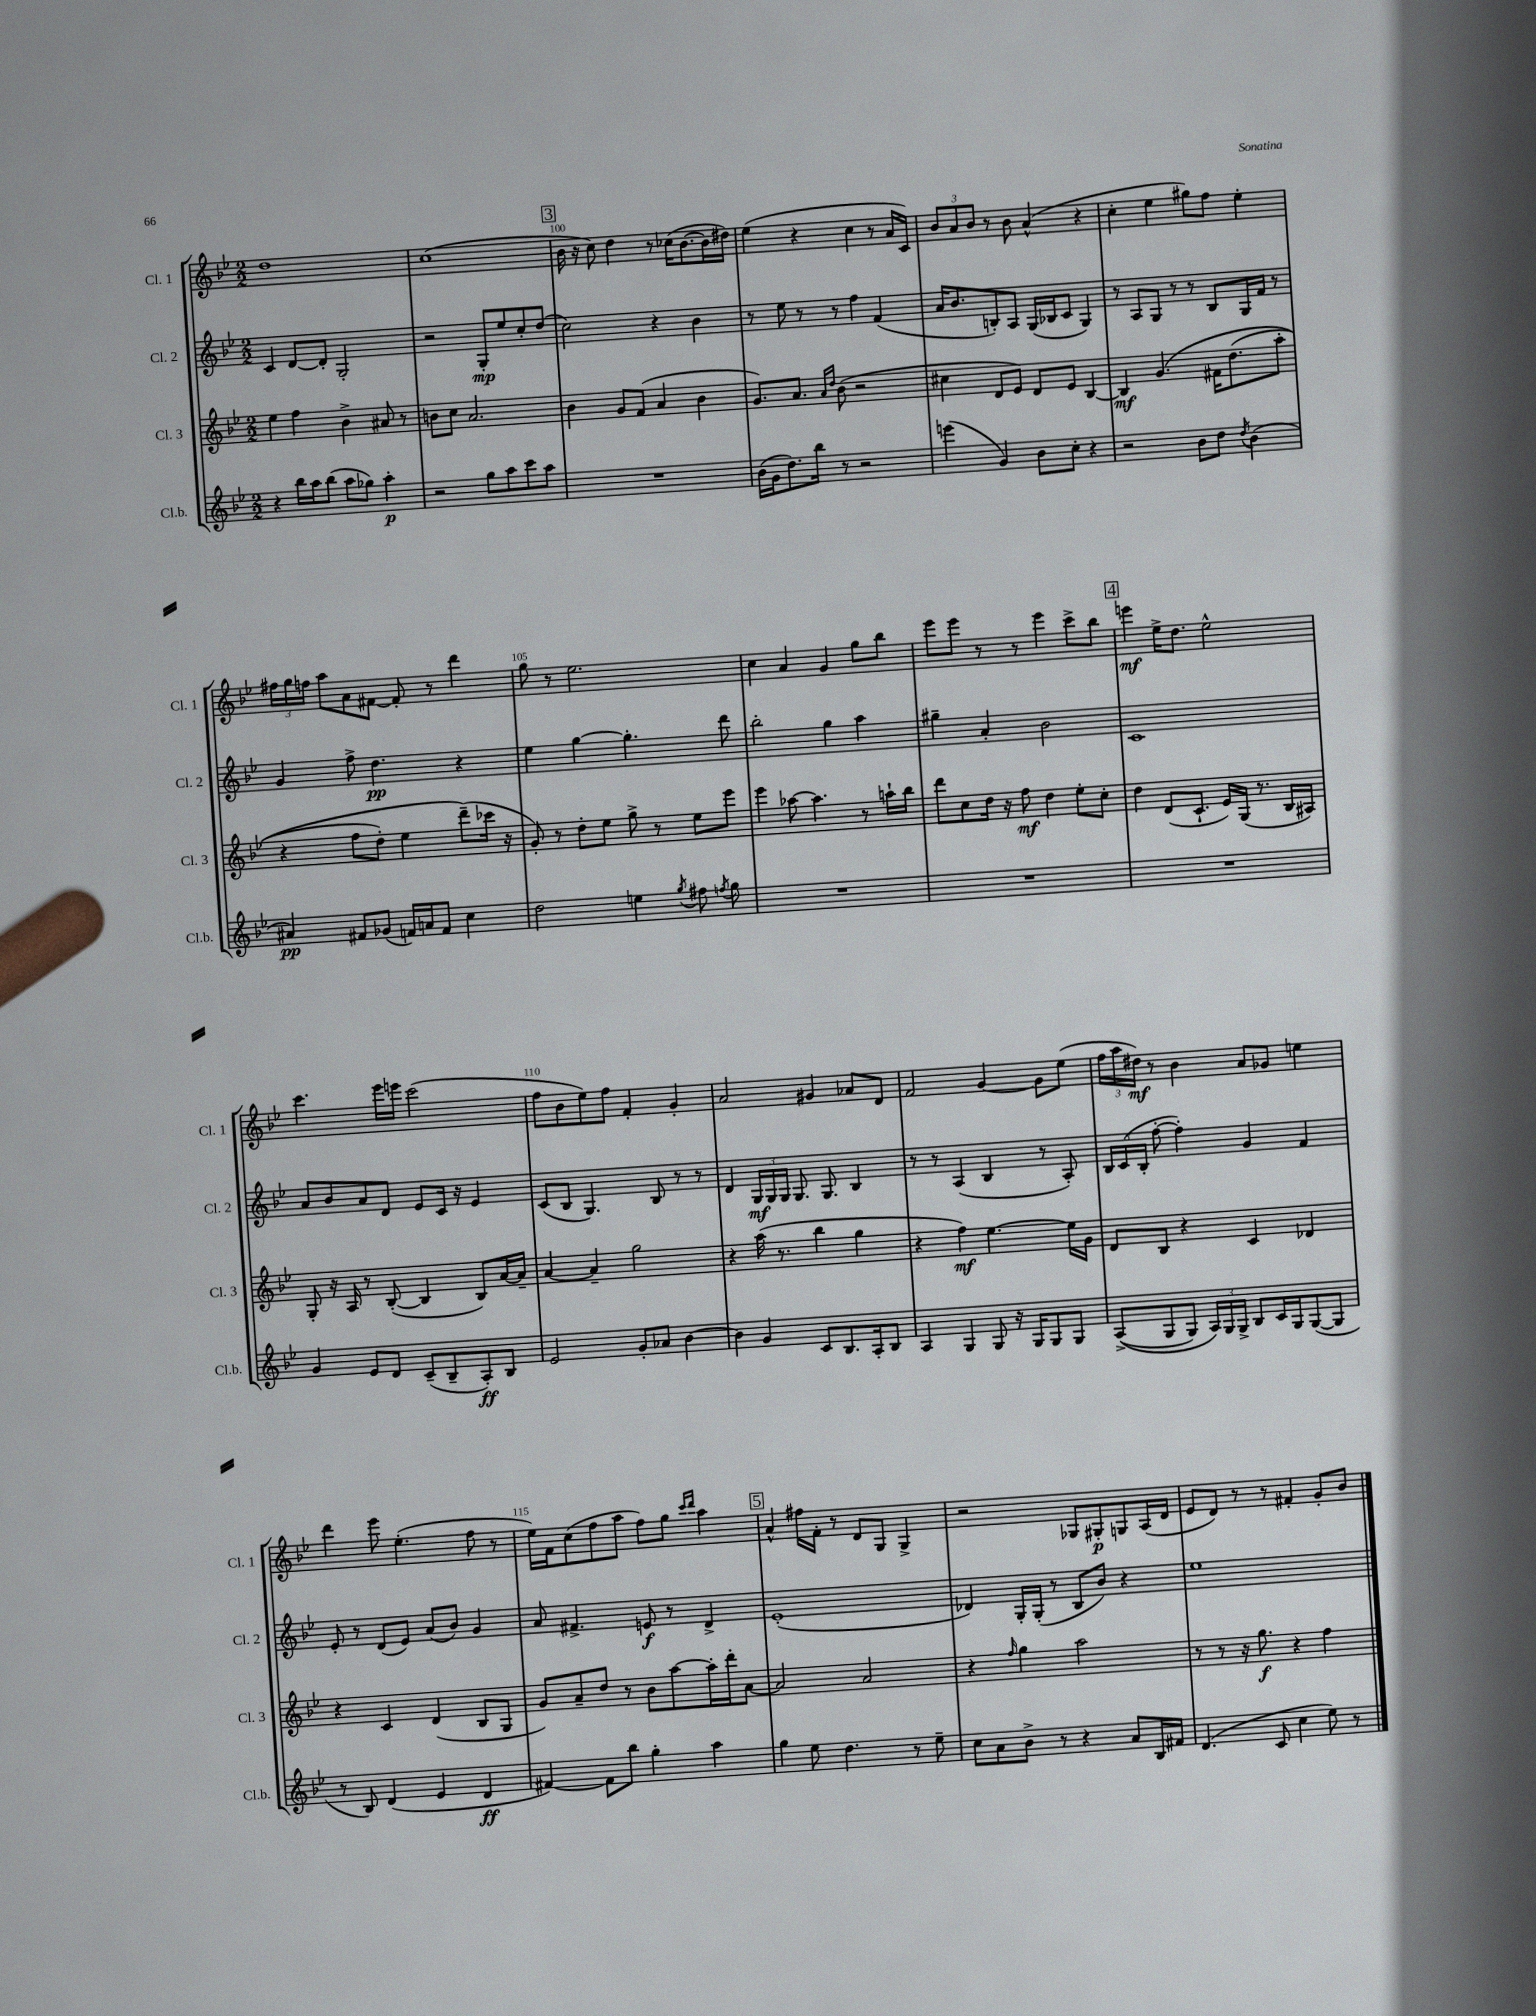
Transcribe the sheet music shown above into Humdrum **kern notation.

**kern	**kern	**kern	**kern
*staff4	*staff3	*staff2	*staff1
*clefG2	*clefG2	*clefG2	*clefG2
*k[b-e-]	*k[b-e-]	*k[b-e-]	*k[b-e-]
*M2/2	*M2/2	*M2/2	*M2/2
4r	4ee-	4c	1dd
16bb-	4ff	[8d	.
16aa	.	.	.
(8bb-	.	8d']	.
8aa	4b-^	2G'	.
8gg-)	.	.	.
4aa'	8a#	.	.
.	8r	.	.
=	=	=	=
2r	8b	2r	(1cc
.	8cc	.	.
.	2.a	.	.
8gg	.	8G'	.
8aa	.	8ee-	.
8ccc	.	8cc'	.
8aa	.	(8dd	.
=	=	=	=
1r	4b-	2cc)	16b-
.	.	.	16r
.	.	.	8cc)
.	8g	.	4dd
.	(8f	.	.
.	4a	4r	8r
.	.	.	(16cc-
.	.	.	[8.b-
.	4b-	4b-	.
.	.	.	16b-]
.	.	.	16dd#)
=	=	=	=
(16b-	8.g)	8r	(4ee-
16g	.	.	.
8.dd)	.	8ee-	.
.	8.a	.	.
.	.	8r	4r
16bb-	.	.	.
.	16qqa	.	.
.	16qqdd	.	.
8r	(8b-	8r	.
2r	2r	4ff	4cc
.	.	(4f	8r
.	.	.	16a
.	.	.	16c)
=	=	=	=
(4eee	4cc#	16a	12b-
.	.	8.b-	.
.	.	.	12a
.	.	.	12b-
4g)	8d	8B')	8r
.	8e-)	8A	8b-
8b-	8d	(16G	(4a^^
.	.	16B-	.
8cc'	8e-	8c	.
4r	[4B-	4G)	4r
=	=	=	=
2r	4B-]	8r	4cc'
.	.	8A	.
.	&(4.g	8G	4ee-
.	.	8r	.
8b-	.	8r	8gg#)
8dd	16f#	8B-	8ff
.	(8.dd	.	.
8qdd	.	.	.
(4b-	.	16G	4ee-'
.	.	16f	.
.	8aa'	8r	.
=	=	=	=
4a#)	4r	4g	24ff#
.	.	.	24gg
.	.	.	24ff
.	.	.	8aa
8f#	8ff	8ff^	8a
(8g-	8dd')	4.dd	[8f#
16f)	4ee-	.	8f#']
16a	.	.	.
8f	.	.	8r
4cc	(8ddd~&)	4r	4ddd
.	16ccc-	.	.
.	16r	.	.
=	=	=	=
2dd	8g')	4ee-	8gg
.	8r	.	8r
.	8dd'	[4gg	2.ee-
.	8ee-	.	.
4ee	8gg^	4.gg']	.
.	8r	.	.
8qgg	.	.	.
8ff#	8ee-	.	.
8qff	.	.	.
8gg	8eee-	8ddd	.
=	=	=	=
1r	4eee-	2bb-'	4cc
.	[8aa-	.	4a
.	4.aa-]	.	.
.	.	4gg	4g
.	8r	4aa	8gg
.	16aa`	.	8bb-
.	16bb-	.	.
=	=	=	=
1r	8ddd	4gg#~	8eee-
.	8cc	.	8eee-
.	16dd	4a'	8r
.	16r	.	.
.	8ff	.	8r
.	4dd	2b-	4eee-
.	8ee-'	.	8ccc^
.	8cc'	.	8bb-
=	=	=	=
1r	4dd	1c	4eee
.	(8d	.	16ee-^
.	.	.	8.dd
.	8.c`	.	.
.	.	.	2ee-^^
.	16e-)	.	.
.	(16G	.	.
.	8.r	.	.
.	16B-	.	.
.	16A#)	.	.
=	=	=	=
4g	8G'	8a	4.ccc
.	16r	8b-	.
.	16A	.	.
8e-	8r	8a	.
8d	([8B-'	8d	16eee-
.	.	.	16eee
(8c~	4B-]	8e-	(2ccc
8B-~	.	16c	.
.	.	16r	.
8A')	8B-)	4e-	.
8B-	[16a	.	.
.	16a~]	.	.
=	=	=	=
2e-	[4a	(8c	8ff
.	.	8B-	8b-
.	4a~]	4.G)	8ee-)
.	.	.	8ff
8g'	2gg	.	4f'
8a-	.	8B-	.
[4b-	.	8r	4g'
.	.	8r	.
=	=	=	=
4b-]	4r	4d	2a
4g	(16aa	24G	.
.	.	24G	.
.	8.r	.	.
.	.	24G	.
.	.	8.G	.
8c	4bb-	.	4g#
.	.	8.G	.
8.B-	.	.	.
.	4gg	4B-	8a-
16A'	.	.	.
8B-	.	.	8d
=	=	=	=
4A	4r	8r	2f
.	.	8r	.
4G	4ff)	(4A	.
8G	[4.ee-	4B-	[4g
16r	.	.	.
16G	.	.	.
8G	.	8r	8g]
8G	16ee-]	8A')	(8ee-
.	16g	.	.
=	=	=	=
&((8A^	8d	24B-	24ff
.	.	(24c	24aa
.	.	24B-'	24dd#)
8G	8B-	[8ff'	8r
8G)	4r	4ff'])	4b-
24A&)	.	.	.
24G	.	.	.
24G^	.	.	.
8B-	4c	4g	8a
16c	.	.	8g-
16G	.	.	.
([8G	4d-	4f	4ee
8G]	.	.	.
=	=	=	=
8r	4r	8e-'	4ddd
8B-)	.	8r	.
(4d	4c	(8d	8eee-
.	.	8e-)	(4.ee-'
4e-	(4d	(8a	.
.	.	8b-)	.
4d	8B-	4g	8ff
.	8G	.	8r
=	=	=	=
[4f#)	8g)	8a	16ee-)
.	.	.	16f
.	8a~	4.f#^	(8cc
8f#]	8dd	.	8ff
8bb-	8r	.	8aa
4gg'	8b-	8e	8ff)
.	[8aa	8r	8gg
.	.	.	16qqccc
.	.	.	16qqddd
4aa	16aa']	4d^	4aa
.	16ddd'	.	.
.	[8a	.	.
=	=	=	=
4gg	2a]	(1e-'	4a^^
8ee-	.	.	16ff#
.	.	.	16f'
4.dd	.	.	8r
.	2a	.	8d
.	.	.	8G
8r	.	.	4G^
8ee-~	.	.	.
=	=	=	=
8cc	4r	4d-)	2r
8a	.	.	.
.	16qqff	.	.
8b-^	4gg	16G'	.
.	.	(16G'	.
8r	.	8r	.
4r	2aa	8B-	8G-
.	.	8b-)	8G#'
8a	.	4r	8G
16B-	.	.	(16A
16f#	.	.	16d
=	=	=	=
(4.d	8r	1ee-	8e-
.	8r	.	8d)
.	16r	.	8r
.	8.gg	.	.
8c	.	.	8r
4cc	4r	.	4f#'
8ee-)	4ff	.	8g'
8r	.	.	8b-
==	==	==	==
*-	*-	*-	*-
